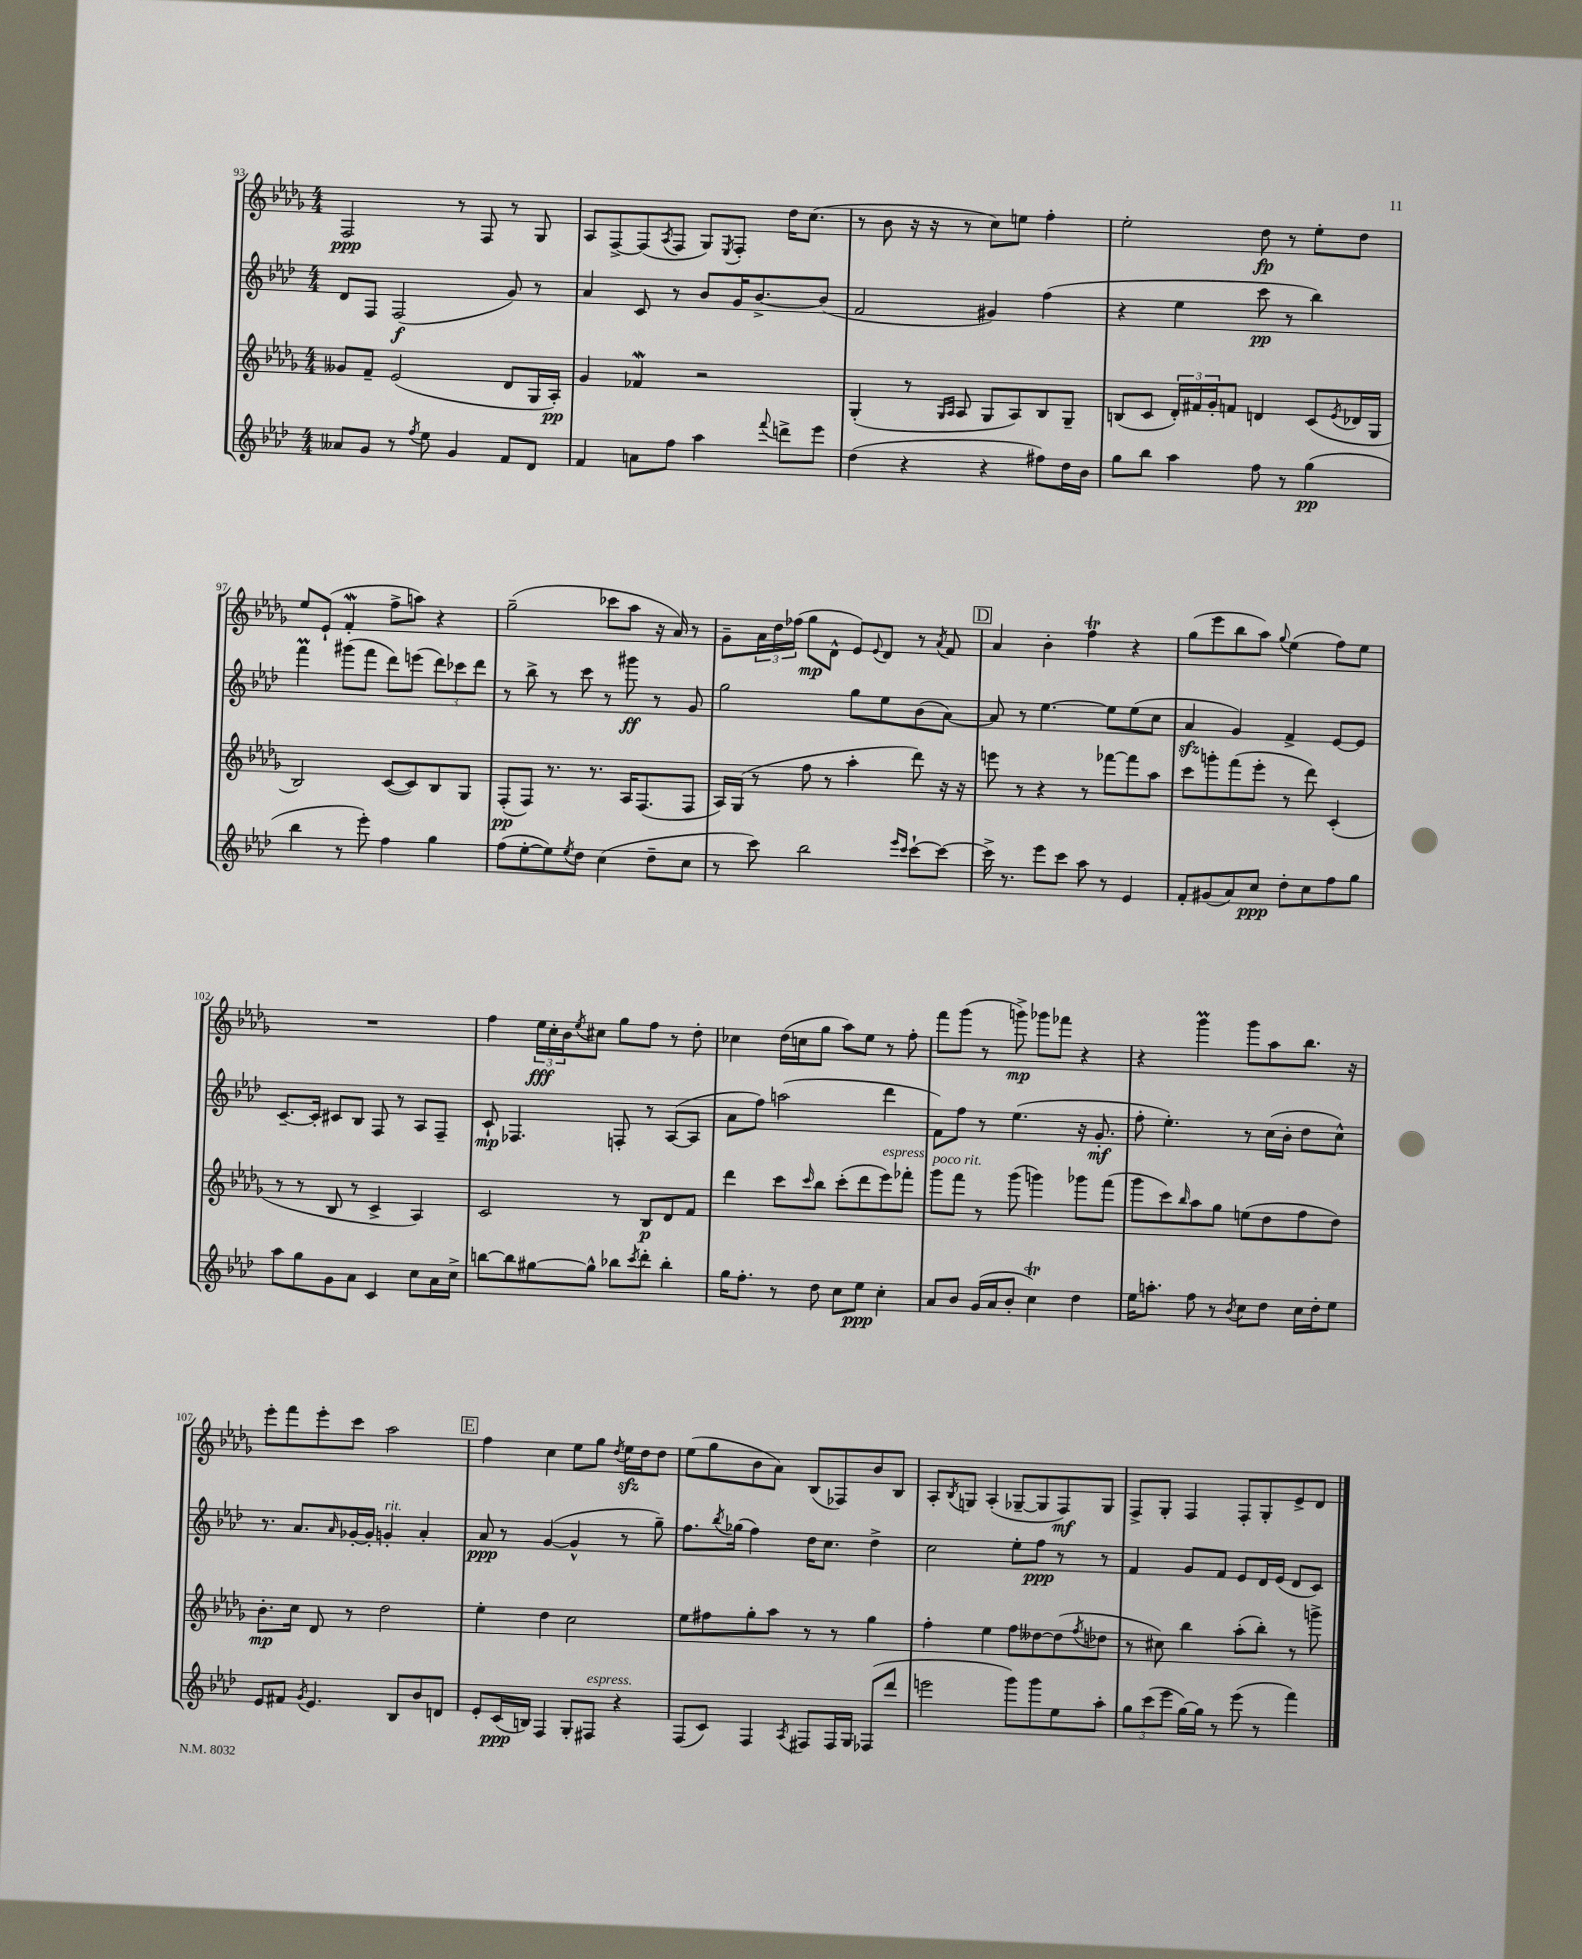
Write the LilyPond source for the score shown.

<<
\new StaffGroup <<
\new Staff = "s0" {
    \clef treble \key des \major \numericTimeSignature \time 4/4
    f2\ppp r8 f8 r8 ges8 |
    aes8 f8~-> f8( \acciaccatura { aes8 } f8 ges8) \acciaccatura { ees8 } f8-. des''16 c''8.( |
    r8 bes'8 r16 r16 r8 c''8) e''8 f''4-. |
    ees''2-. des''8\fp r8 ees''8-. des''8 |
    ees''8 ees'8-!( f'4-.\mordent f''8-> a''8) r4 |
    ges''2--( ces'''8 aes''8 r16 aes'16) r8 |
    ges'8-- \tuplet 3/2 { aes'16 des''16 fes''16( } ges''8\mp des'8-^ ees'8) \appoggiatura { ees'8 } des'8 r8 \acciaccatura { aes'8 } f'8 |
    \mark \markup { \box "D" } aes'4 bes'4-. f''4\trill r4 |
    ges''8( ees'''8 bes''8 aes''8) \appoggiatura { ges''8 } ees''4( f''8) ees''8 |
    R1 |
    f''4 \tuplet 3/2 { ees''16\fff c''16-. bes'16 } \acciaccatura { ees''8 } cis''8 ges''8 f''8 r8 des''8-. |
    ces''4 des''16( c''16 ges''8 aes''8) ees''8 r8 f''8-. |
    f'''8 ges'''8( r8 g'''8->\mp) ges'''8 fes'''8 r4 |
    r4 ges'''4\prall ges'''8 aes''8 bes''8. r16 |
    ees'''8-. f'''8 ees'''8-. c'''8 aes''2 |
    \mark \markup { \box "E" } f''4 c''4 ees''8 ges''8 \acciaccatura { des''8 } ees''16\sfz des''16 des''8 |
    ees''8( ges''8 bes'8 aes'8) bes8( fes8) bes'8 bes8 |
    aes8-. \acciaccatura { bes8 } g8 aes4-.( ges8~-- ges8 f8\mf) ges8 |
    f8-> ges8-. f4 f8-. ges8-. ees'8-> des'8 \bar "|." |
}
\new Staff = "s1" {
    \clef treble \key aes \major \numericTimeSignature \time 4/4
    des'8 f8 f2\f( g'8) r8 |
    aes'4 c'8 r8 bes'8 g'16 bes'8.~-> bes'8( |
    f'2 gis'4) f''4( |
    r4 ees''4 c'''8\pp r8 bes''4) |
    f'''4\prall gis'''8( f'''8 des'''8) e'''8( \tuplet 3/2 { des'''8) ces'''8 des'''8 } |
    r8 bes''8-> r8 c'''8 r8 gis'''8\ff r8 g'8 |
    g''2 g''8 ees''8 bes'8( aes'8~) |
    \mark \markup { \box "D" } aes'8 r8 ees''4.~ ees''8 ees''8( c''8 |
    aes'4\sfz g'4) f'4-> ees'8~ ees'8 |
    c'8.~-- c'16-. cis'8 bes8 f8 r8 aes8 f8-- |
    c'8-!\mp fes4. f8-. r8 aes8~( aes8 |
    aes'8 f''8) a''2( des'''4 |
    f'8) f''8 r8 ees''4.( r16 g'8.-.\mf |
    f''8-. ees''4.-.) r8 c''16( bes'16-. des''8 c''8-^) |
    r8. aes'8. \grace { aes'16 } ges'16~-. ges'16-. g'4-.^\markup { \italic "rit." } aes'4-. |
    \mark \markup { \box "E" } aes'8\ppp r8 g'4~( g'4-^ r8 g''8--) |
    f''8. \acciaccatura { bes''8 } ges''16( f''4) des''16 c''8. des''4-> |
    c''2 ees''8-. f''8\ppp r8 r8 |
    f'4 g'8 f'8 ees'8 des'16 ees'16( des'8 c'8) \bar "|." |
}
\new Staff = "s2" {
    \clef treble \key des \major \numericTimeSignature \time 4/4
    geses'8 f'8-- ees'2( des'8 ges16 aes16-.\pp) |
    ges'4 fes'4\mordent r2 |
    ges4-.( r8 \grace { ges16 aes16 } aes8 ges8 aes8) bes8 ges8-- |
    b8( c'8 \tuplet 3/2 { des'16-.) fis'16 ges'16-. } f'8 d'4 c'8( \acciaccatura { ees'8 } des'16 ges16 |
    bes2) c'8~( c'8) bes8 ges8 |
    f8-.\pp( f8) r8. r8. aes16 f8.( f8 |
    aes16) ges16( r8 f''8 r8 aes''4-. des'''8) r16 r16 |
    \mark \markup { \box "D" } e'''8 r8 r4 r8 fes'''8~ fes'''8 aes''8 |
    c'''8 g'''8-. f'''8( ees'''8-. r8 des'''8) c'4-.( |
    r8 r8 bes8 r8 c'4-> aes4) |
    c'2 r8 bes8\p des'8 f'8 |
    des'''4 c'''8 \grace { c'''16 } bes''8 c'''8-.( des'''8 ees'''8^\markup { \italic "espress." }) fes'''8-. |
    ges'''8^\markup { \italic "poco rit." } f'''8 r8 ges'''8( g'''4) ges'''8 f'''8( |
    ges'''8 c'''8) \grace { bes''16 } aes''8 ges''8 e''8( des''8 f''8 des''8) |
    bes'8.-.\mp c''16 des'8 r8 des''2 |
    \mark \markup { \box "E" } ees''4-. des''4 c''2 |
    ees''8 fis''8 ges''8-. aes''8 r8 r8 ges''4 |
    f''4-. ees''4 f''8 deses''8~ deses''8( \acciaccatura { f''8 } des''8 |
    r8 cis''8) bes''4 aes''8-.( bes''8-.) r8 g'''8-> \bar "|." |
}
\new Staff = "s3" {
    \clef treble \key aes \major \numericTimeSignature \time 4/4
    aeses'8 g'8 r8 \acciaccatura { f''8 } ees''8 g'4 f'8 des'8 |
    f'4 a'8 f''8 aes''4 \appoggiatura { f'''8 } d'''8-> ees'''8 |
    des''4( r4 r4 fis''8) des''16 bes'16 |
    g''8 bes''8 aes''4 f''8 r8 g''4\pp( |
    bes''4 r8 ees'''8-.) f''4 g''4 |
    f''8( ees''8~-. ees''8) \acciaccatura { ees''8 } des''8 c''4( des''8-- c''8 |
    r8 c'''8) bes''2 \grace { ees'''16 c'''16 } c'''8~-! c'''8~ |
    \mark \markup { \box "D" } c'''16-> r8. ees'''8 c'''8 aes''8 r8 ees'4 |
    f'8-. gis'8( aes'8) c''8\ppp des''8-. c''8 f''8 g''8 |
    aes''8 g''8 g'8 aes'8 c'4 c''8 aes'16 c''16-> |
    b''8~ b''8 gis''8~ gis''8-^ bes''8 \acciaccatura { c'''8 } des'''8-. bes''4-. |
    g''16 f''8.-. r8 des''8 c''8 ees''8\ppp c''4-. |
    aes'8 bes'8 g'16( aes'16 bes'8-. c''4\trill) des''4 |
    ees''16 a''8.-. f''8 r8 \acciaccatura { bes'8 } c''8 des''8 c''16 des''16-. ees''8 |
    ees'8 fis'8 \acciaccatura { g'8 } ees'4. bes8 bes'8 d'8 |
    \mark \markup { \box "E" } ees'8-. c'16\ppp( b16) f4 g8-. fis8^\markup { \italic "espress." } r4 |
    f8( c'8) f4 \acciaccatura { aes8 } fis8 fis16 g16 fes8( des'''8 |
    e'''2 g'''8) g'''8 ees''8 aes''8-. |
    \tuplet 3/2 { g''8 c'''8( ees'''8 } g''16~) g''16 r8 ees'''8( r8 f'''4) \bar "|." |
}
>>
>>
\layout { \context { \Score currentBarNumber = #93 } }
